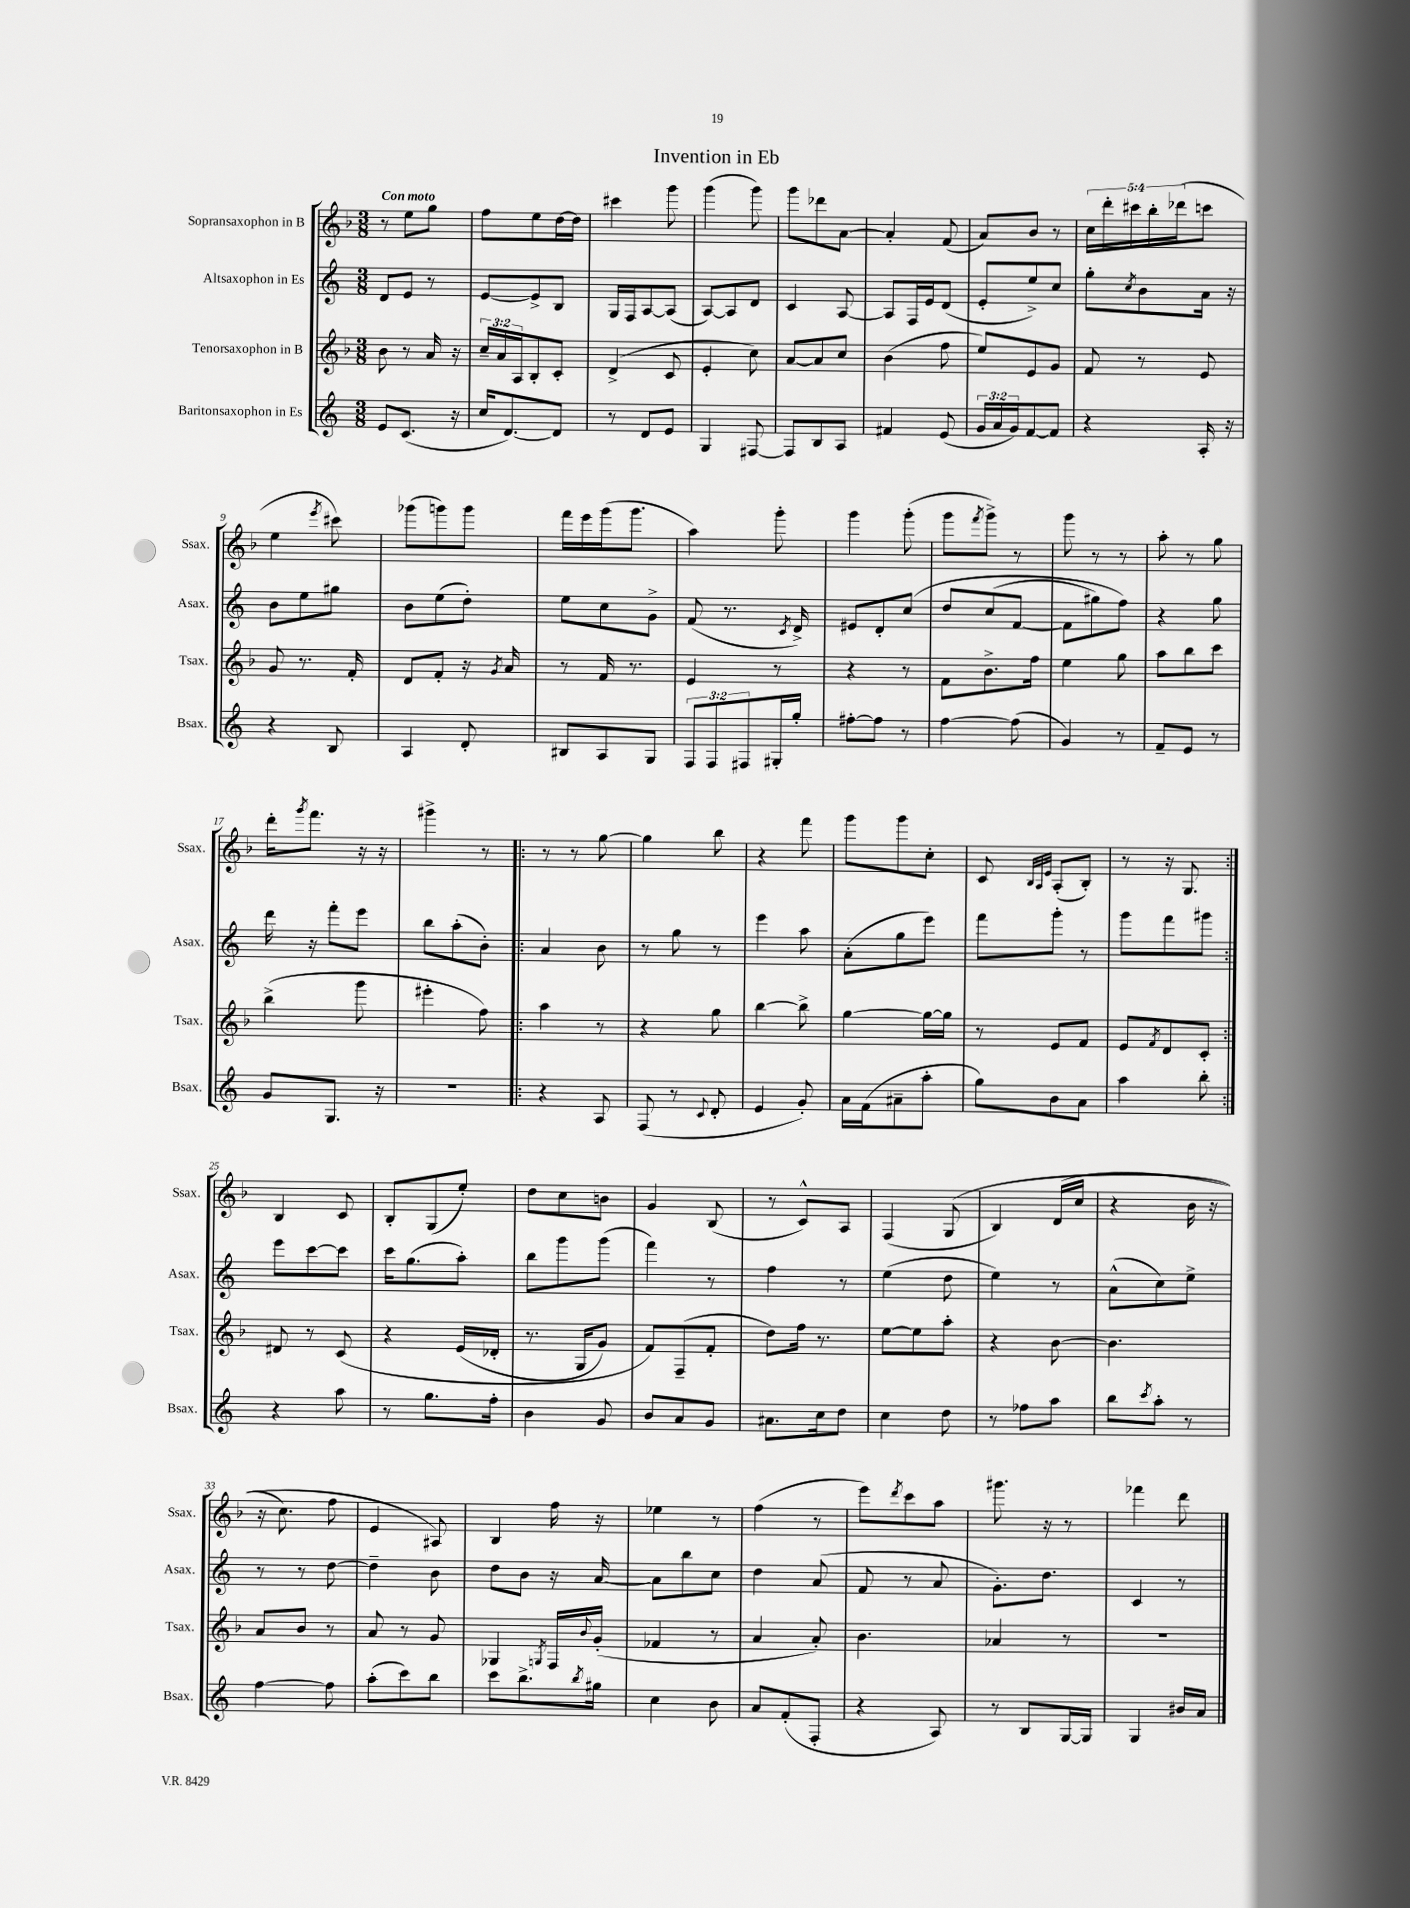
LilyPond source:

\header { title = "Invention in Eb" }
<<
\new StaffGroup <<
\new Staff = "s0" \with { instrumentName = "Sopransaxophon in B" shortInstrumentName = "Ssax." } {
    \clef treble \key f \major \numericTimeSignature \time 3/8 \override Staff.TupletNumber.text = #tuplet-number::calc-fraction-text \tempo "Con moto"
    r8 e''8 g''8 |
    f''8 e''8 d''16~ d''16 |
    cis'''4 g'''8 |
    g'''4( g'''8) |
    g'''8 des'''8 a'8~ |
    a'4-. f'8( |
    a'8) bes'8 r8 |
    \tuplet 5/4 { c''16 d'''16-. cis'''16 bes''16-. des'''16( } c'''8 |
    e''4 \acciaccatura { e'''8 } cis'''8) |
    ges'''8( g'''8) g'''8 |
    f'''16 e'''16 g'''16( g'''8. |
    a''4) g'''8-. |
    g'''4 g'''8-.( |
    g'''8 \acciaccatura { f'''8 } g'''8->) r8 |
    g'''8 r8 r8 |
    a''8-. r8 g''8 |
    d'''16-. \acciaccatura { g'''8 } f'''8. r16 r16 |
    gis'''4-> r8 |
    \repeat volta 2 { r8 r8 g''8~ |
    g''4 bes''8 |
    r4 f'''8 |
    g'''8 g'''8 c''8-. |
    c'8 \grace { bes32 a32 e'32 } a8-.( bes8-.) |
    r8 r16 g8. | }
    bes4 c'8 |
    bes8-. g8( e''8-.) |
    d''8 c''8 b'8 |
    g'4 bes8( |
    r8 c'8-^) a8 |
    f4( g8\( |
    bes4) d'16( c''16 |
    r4 bes'16 r16 |
    r16 c''8.) f''8 |
    e'4 ais8\) |
    bes4 f''16 r16 |
    ees''4 r8 |
    f''4( r8 |
    e'''8) \acciaccatura { d'''8 } c'''8 a''8 |
    gis'''8. r16 r8 |
    fes'''4 d'''8 \bar "|." |
}
\new Staff = "s1" \with { instrumentName = "Altsaxophon in Es" shortInstrumentName = "Asax." } {
    \clef treble \key c \major \numericTimeSignature \time 3/8
    d'8 e'8 r8 |
    e'8~ e'8-> b8 |
    g16 f16 a8~ a8( |
    a8~) a8 d'8 |
    c'4 a8~ |
    a8 f16 e'16 d'8( |
    e'8-. e''8->) c''8 |
    g''8-. \acciaccatura { c''8 } b'8 a'16 r16 |
    b'8 e''8 gis''8 |
    b'8 e''8( d''8-.) |
    e''8 c''8 g'8-> |
    f'8( r8. \acciaccatura { c'8 } d'16->) |
    eis'8 d'8-. c''8\( |
    d''8 c''8( f'8~ |
    f'8 gis''8) f''8\) |
    r4 g''8 |
    d'''16 r16 f'''8-. e'''8 |
    b''8 a''8-.( b'8-.) |
    \repeat volta 2 { a'4 b'8 |
    r8 g''8 r8 |
    e'''4 a''8 |
    a'8-.( g''8 e'''8) |
    f'''8 g'''8-. r8 |
    g'''8 f'''8 gis'''8 | }
    e'''8 c'''8~ c'''8 |
    c'''16 g''8.( a''8-.) |
    b''8 g'''8 g'''8( |
    f'''4) r8 |
    f''4 r8 |
    e''4( d''8 |
    e''4) r8 |
    a'8-^( c''8) e''8-> |
    r8 r8 d''8~ |
    d''4-- b'8 |
    d''8 b'8 r16 a'16~ |
    a'8 b''8 c''8 |
    d''4 a'8( |
    f'8 r8 a'8 |
    g'8.-.) d''8. |
    c'4 r8 \bar "|." |
}
\new Staff = "s2" \with { instrumentName = "Tenorsaxophon in B" shortInstrumentName = "Tsax." } {
    \clef treble \key f \major \numericTimeSignature \time 3/8 \override Staff.TupletNumber.text = #tuplet-number::calc-fraction-text
    bes'8 r8 a'16 r16 |
    \tuplet 3/2 { c''16-- a'16 a16 } bes8-. c'8-. |
    d'4->( c'8 |
    e'4-. c''8) |
    a'8~ a'8 c''8 |
    bes'4( f''8 |
    e''8) e'8 g'8 |
    f'8 r8 e'8 |
    g'8 r8. f'16-. |
    d'8 f'8-. r16 \acciaccatura { g'8 } a'16 |
    r8 f'16 r8. |
    e'4 r8 |
    r4 r8 |
    f'8 bes'8.-> f''16 |
    e''4 g''8 |
    a''8 bes''8 c'''8 |
    bes''4->( g'''8 |
    eis'''4-. f''8) |
    \repeat volta 2 { a''4 r8 |
    r4 g''8 |
    bes''4~ bes''8-> |
    g''4~ g''16~ g''16 |
    r8 e'8 f'8 |
    e'8 \acciaccatura { f'8 } d'8 c'8-. | }
    dis'8 r8 c'8\( |
    r4 e'16( des'16-. |
    r8. g16 g'8) |
    f'8\) f8--( f'8-. |
    d''8) f''16 r8. |
    e''8~ e''8 a''8-. |
    r4 bes'8~ |
    bes'4. |
    a'8 bes'8 r8 |
    a'8 r8 g'8 |
    ges4 \acciaccatura { g8 } f16 \appoggiatura { bes'8 } g'16-.( |
    fes'4 r8 |
    a'4 a'8-.) |
    bes'4. |
    aes'4 r8 |
    R4. \bar "|." |
}
\new Staff = "s3" \with { instrumentName = "Baritonsaxophon in Es" shortInstrumentName = "Bsax." } {
    \clef treble \key c \major \numericTimeSignature \time 3/8 \override Staff.TupletNumber.text = #tuplet-number::calc-fraction-text
    e'8 c'8.( r16 |
    c''16 d'8.~) d'8 |
    r8 d'8 e'8 |
    g4 fis8~ |
    fis8 b8 a8 |
    fis'4 e'8( |
    \tuplet 3/2 { g'16 a'16 g'16) } f'8~ f'8 |
    r4 a16-. r16 |
    r4 b8 |
    a4 d'8-. |
    bis8 a8 g8 |
    \tuplet 3/2 { f8 f8 fis8 } gis16-. g''16-. |
    fis''8~-. fis''8 r8 |
    f''4~ f''8( |
    g'4) r8 |
    f'8-- e'8 r8 |
    g'8 g8. r16 |
    R4. |
    \repeat volta 2 { r4 a8 |
    f8( r8 \appoggiatura { c'8 } d'8-. |
    e'4 g'8-.) |
    a'16 f'16( ais'8-- a''8-. |
    g''8) b'8 a'8 |
    a''4 b''8-. | }
    r4 a''8 |
    r8 g''8. f''16-. |
    b'4 g'8 |
    b'8 a'8 g'8 |
    ais'8. c''16 d''8 |
    c''4 d''8 |
    r8 fes''8 a''8 |
    b''8 \acciaccatura { c'''8 } a''8-. r8 |
    f''4~ f''8 |
    a''8-.( c'''8) b''8 |
    c'''8 b''8.-> \acciaccatura { b''8 } gis''16 |
    c''4 b'8 |
    a'8 f'8-.( f8-. |
    r4 a8) |
    r8 b8 g16~ g16 |
    g4 bis'16 a'16 \bar "|." |
}
>>
>>
